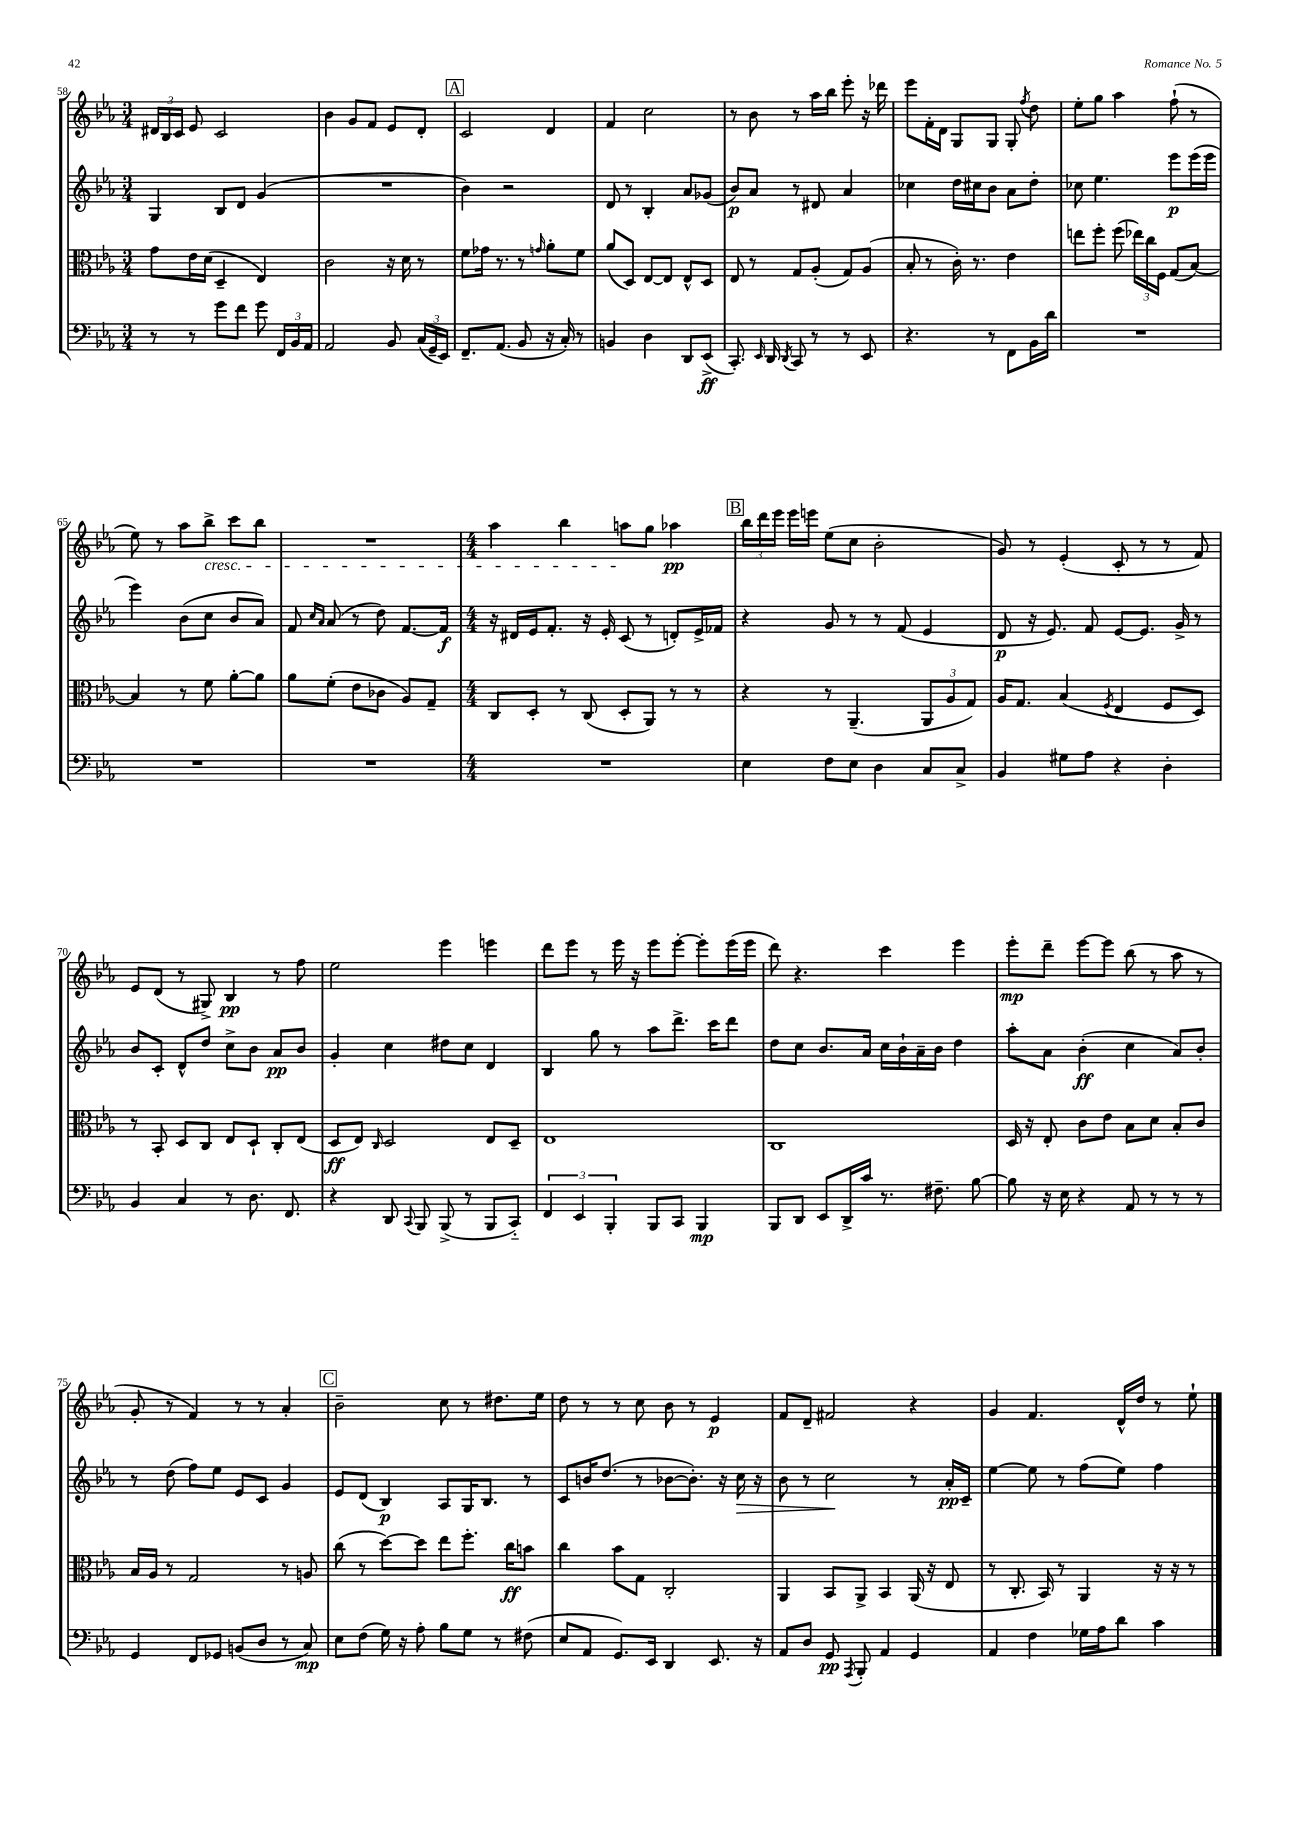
<<
\new StaffGroup <<
\new Staff = "s0" {
    \clef treble \key ees \major \numericTimeSignature \time 3/4
    \autoBeamOff \tuplet 3/2 { dis'16[ bes16 c'16] } ees'8 c'2 |
    bes'4 g'8[ f'8] ees'8[ d'8]-. |
    \mark \markup { \box "A" } c'2 d'4 |
    f'4 c''2 |
    r8 bes'8 r8 aes''16[ bes''16] ees'''8-. r16 des'''16 |
    ees'''8[ f'16-. d'16] g8[ g8] g8-. \acciaccatura { f''8 } d''8 |
    ees''8[-. g''8] aes''4 f''8-!( r8 |
    ees''8) r8 aes''8[ bes''8]->\cresc c'''8[ bes''8] |
    R2. |
    \numericTimeSignature \time 4/4 aes''4 bes''4 a''8[\! g''8] aes''4\pp |
    \mark \markup { \box "B" } \tuplet 3/2 { bes''16[ d'''16 ees'''16] } ees'''16[ e'''16] ees''8[( c''8] bes'2-. |
    g'8) r8 ees'4-.( c'8-. r8 r8 f'8) |
    ees'8[ d'8]( r8 gis8->) bes4\pp r8 f''8 |
    ees''2 ees'''4 e'''4 |
    d'''8[ ees'''8] r8 ees'''16 r16 ees'''8[ ees'''8]~-. ees'''8[-. ees'''16( ees'''16] |
    d'''8) r4. c'''4 ees'''4 |
    ees'''8[-.\mp d'''8]-- ees'''8[~ ees'''8] bes''8( r8 aes''8 r8 |
    g'8-. r8 f'4) r8 r8 aes'4-. |
    \mark \markup { \box "C" } bes'2-- c''8 r8 dis''8.[ ees''16] |
    d''8 r8 r8 c''8 bes'8 r8 ees'4\p |
    f'8[ d'8]-- fis'2 r4 |
    g'4 f'4. d'16[-^ d''16] r8 ees''8-! \bar "|." |
}
\new Staff = "s1" {
    \clef treble \key ees \major \numericTimeSignature \time 3/4
    \autoBeamOff g4 bes8[ d'8] g'4( |
    R2. |
    \mark \markup { \box "A" } bes'4) r2 |
    d'8 r8 bes4-. aes'8[ ges'8]( |
    bes'8[\p) aes'8] r8 dis'8 aes'4 |
    ces''4 d''16[ cis''16 bes'8] aes'8[ d''8]-. |
    ces''8 ees''4. ees'''8[\p ees'''16( ees'''16] |
    ees'''4) bes'8[( c''8] bes'8[ aes'8]) |
    f'8 \grace { c''16[ aes'16] } aes'8( r8 d''8) f'8.[~ f'16]\f |
    \numericTimeSignature \time 4/4 r16 dis'16[ ees'16 f'8.]-. r16 ees'16-. c'8( r8 d'8[-.) ees'16-> fes'16] |
    \mark \markup { \box "B" } r4 g'8 r8 r8 f'8( ees'4 |
    d'8\p r16 ees'8.) f'8 ees'8[~ ees'8.] g'16-> r8 |
    bes'8[ c'8]-. d'8[-^ d''8] c''8[-> bes'8] aes'8[\pp bes'8] |
    g'4-. c''4 dis''8[ c''8] d'4 |
    bes4 g''8 r8 aes''8[ d'''8.]-> c'''16[ d'''8] |
    d''8[ c''8] bes'8.[ aes'16] c''16[ bes'16-! aes'16-- bes'16] d''4 |
    aes''8[-. aes'8] bes'4-.\ff( c''4 aes'8[) bes'8]-. |
    r8 d''8( f''8[) ees''8] ees'8[ c'8] g'4 |
    \mark \markup { \box "C" } ees'8[ d'8]( bes4\p) aes8[ g16 bes8.] r8 |
    c'8[ b'16 d''8.]( r8 bes'8[~ bes'8.]-.) r16 c''16\> r16 |
    bes'8 r8 c''2\! r8 aes'16[-.\pp c'16]-- |
    ees''4~ ees''8 r8 f''8[( ees''8]) f''4 \bar "|." |
}
\new Staff = "s2" {
    \clef alto \key ees \major \numericTimeSignature \time 3/4
    \autoBeamOff g'8[ ees'16 d'16]( d4-- ees4) |
    c'2 r16 d'16 r8 |
    \mark \markup { \box "A" } f'8[ ges'16] r8. r8 \grace { g'16 } aes'8[-. f'8] |
    aes'8[( d8]) ees8[~ ees8] ees8[-^ d8] |
    ees8 r8 g8[ aes8]-.( g8[) aes8]( |
    bes8-. r8 c'16-.) r8. ees'4 |
    e''8[ f''8]-. f''8( \tuplet 3/2 { ees''16[) c''16 f16] } g8[( bes8]~) |
    bes4 r8 f'8 aes'8[~-. aes'8] |
    aes'8[ f'8]-.( ees'8[ ces'8] aes8[) g8]-- |
    \numericTimeSignature \time 4/4 c8[ d8]-. r8 c8( d8[-. aes,8]) r8 r8 |
    \mark \markup { \box "B" } r4 r8 aes,4.--( \tuplet 3/2 { aes,8[ aes8 g8]) } |
    aes16[ g8.] bes4( \acciaccatura { f8 } ees4 f8[ d8]) |
    r8 bes,8-. d8[ c8] ees8[ d8]-! c8[-. ees8]( |
    d8[\ff ees8]) \grace { c16 } d2 ees8[ d8]-- |
    ees1 |
    c1 |
    d16 r16 ees8-. c'8[ ees'8] bes8[ d'8] bes8[-. c'8] |
    bes16[ aes16] r8 g2 r8 a8 |
    \mark \markup { \box "C" } c''8( r8 d''8[~) d''8] ees''8[ f''8.]-. c''16[\ff b'8] |
    c''4 bes'8[ g8] c2-. |
    aes,4 bes,8[ aes,8]-> bes,4 aes,16( r16 ees8 |
    r8 c8.-. bes,16) r8 aes,4 r16 r16 r8 \bar "|." |
}
\new Staff = "s3" {
    \clef bass \key ees \major \numericTimeSignature \time 3/4
    \autoBeamOff r8 r8 g'8[ f'8] g'8 \tuplet 3/2 { f,16[ bes,16 aes,16] } |
    aes,2 bes,8 \tuplet 3/2 { c16[( g,16-- ees,16]) } |
    \mark \markup { \box "A" } f,8.[-- aes,8.]( bes,8 r16 c16-.) r8 |
    b,4 d4 d,8[ ees,8]->\ff( |
    c,8.-.) \grace { ees,16 } d,16 \acciaccatura { d,8 } c,8 r8 r8 ees,8 |
    r4. r8 f,8[ bes,16 d'16] |
    R2. |
    R2. |
    R2. |
    \numericTimeSignature \time 4/4 R1 |
    \mark \markup { \box "B" } ees4 f8[ ees8] d4 c8[ c8]-> |
    bes,4 gis8[ aes8] r4 d4-. |
    bes,4 c4 r8 d8. f,8. |
    r4 d,8 \appoggiatura { c,8 } bes,,8 bes,,8->( r8 bes,,8[ c,8]-_) |
    \tuplet 3/2 { f,4 ees,4 bes,,4-. } bes,,8[ c,8] bes,,4\mp |
    bes,,8[ d,8] ees,8[ d,16-> c'16] r8. fis8.-- bes8~ |
    bes8 r16 ees16 r4 aes,8 r8 r8 r8 |
    g,4 f,8[ ges,8] b,8[( d8] r8 c8\mp) |
    \mark \markup { \box "C" } ees8[ f8]( g16) r16 aes8-. bes8[ g8] r8 fis8( |
    ees8[ aes,8] g,8.[) ees,16] d,4 ees,8. r16 |
    aes,8[ d8] g,8\pp \acciaccatura { aes,,8 } bes,,8-. aes,4 g,4 |
    aes,4 f4 ges16[ aes16 d'8] c'4 \bar "|." |
}
>>
>>
\layout { \context { \Score currentBarNumber = #58 } }
